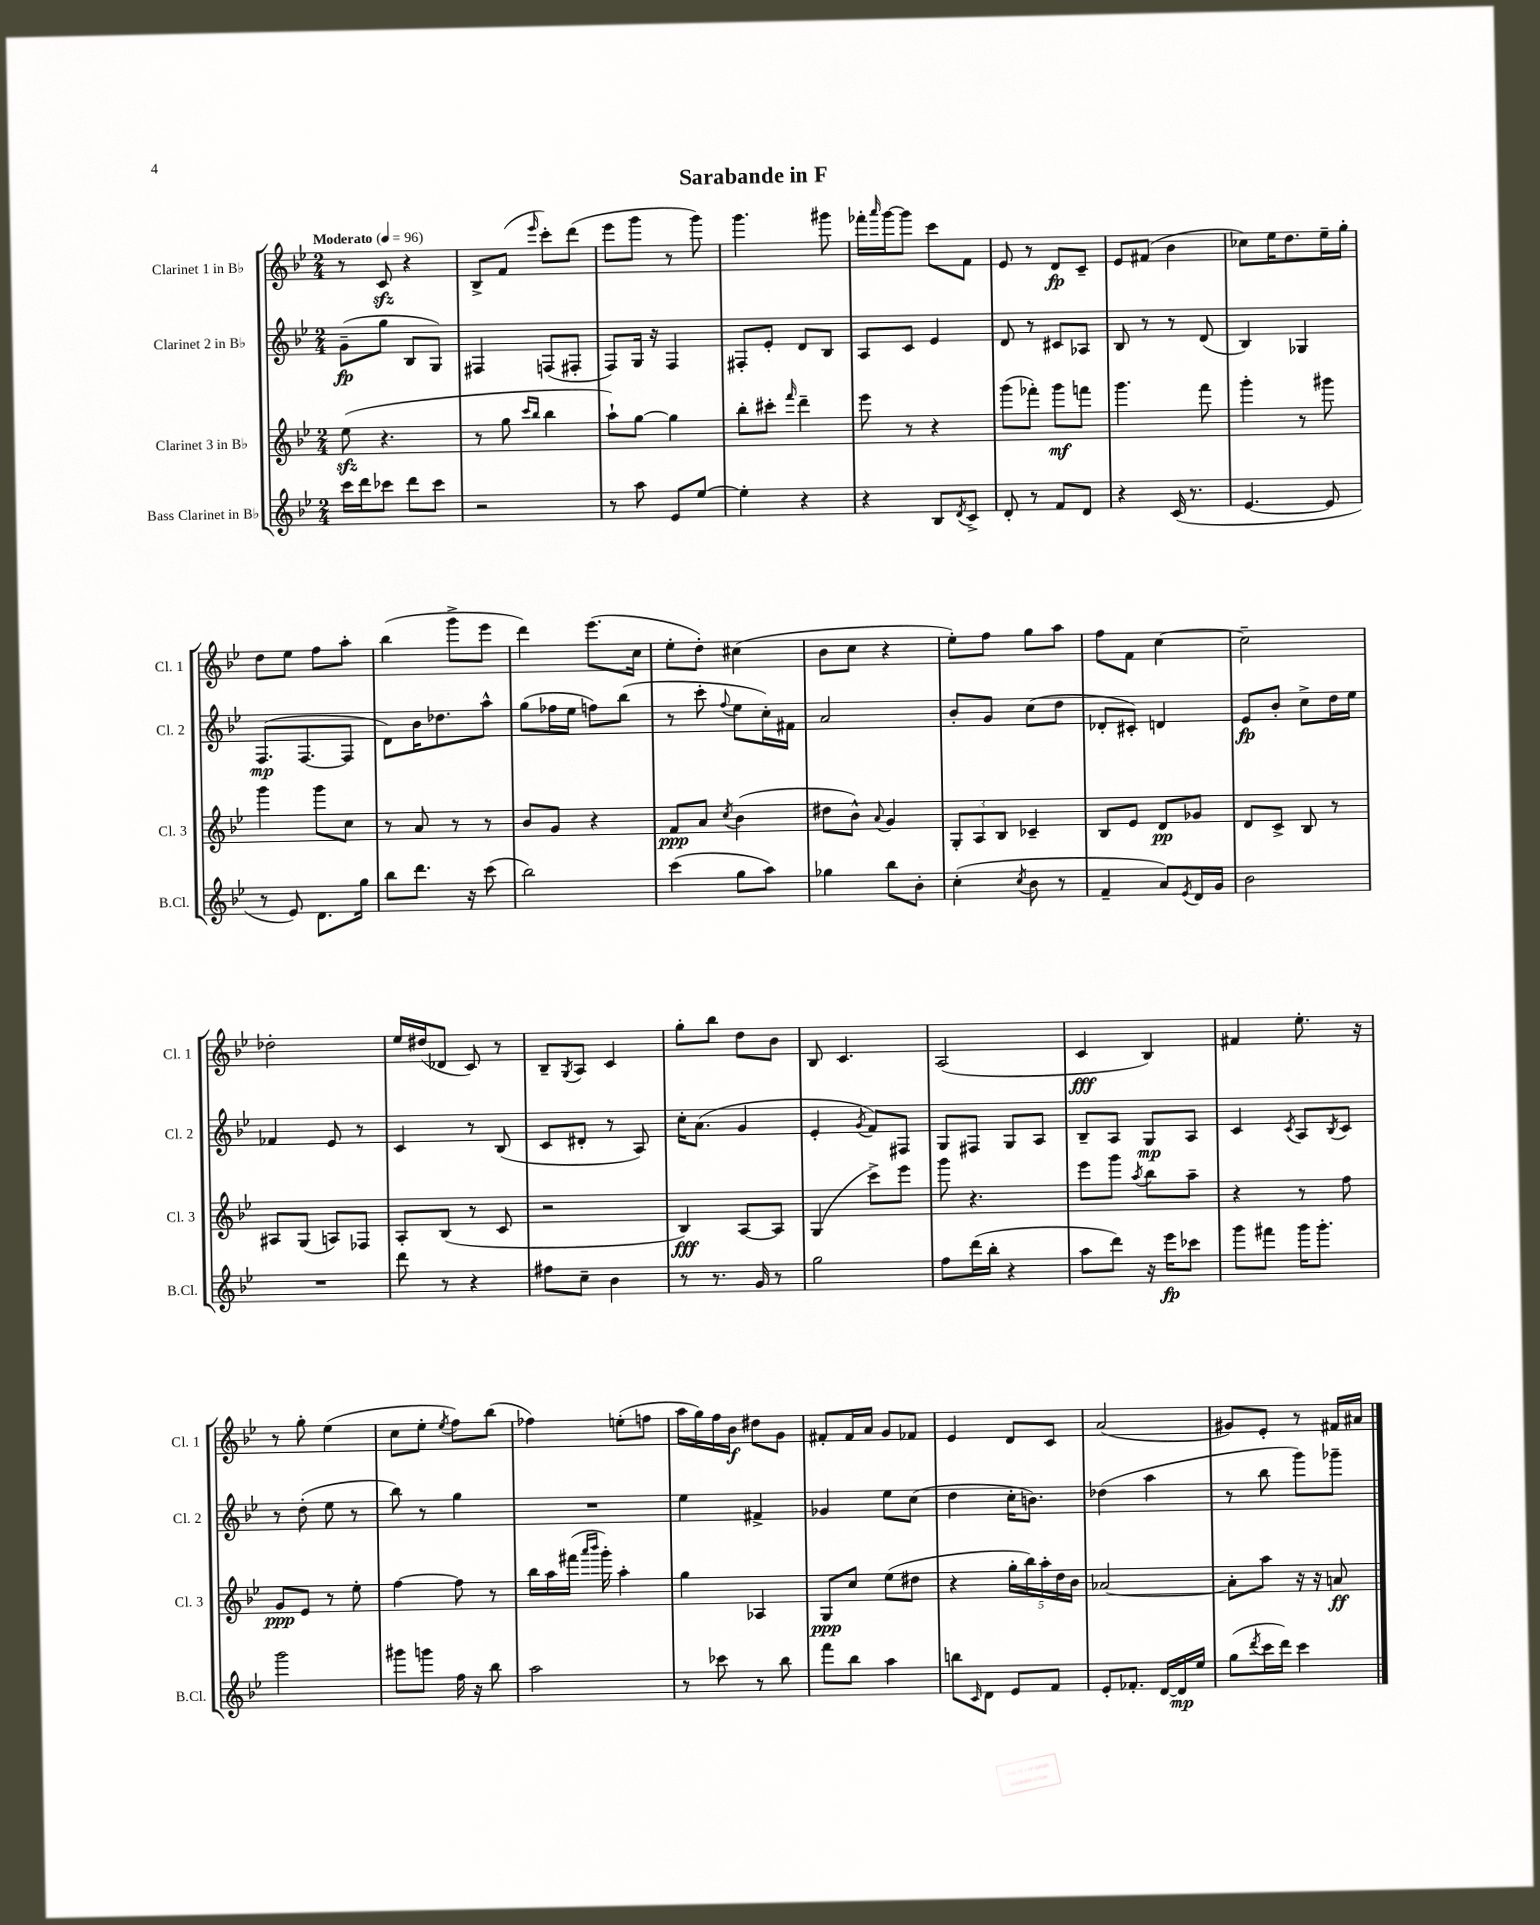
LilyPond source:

\header { title = "Sarabande in F" }
<<
\new StaffGroup <<
\new Staff = "s0" \with { instrumentName = "Clarinet 1 in Bb" shortInstrumentName = "Cl. 1" } {
    \clef treble \key bes \major \numericTimeSignature \time 2/4 \tempo "Moderato" 4 = 96
    r8 c'8\sfz r4 |
    bes8-> f'8( \grace { ees'''16 } c'''8-.) d'''8( |
    ees'''8 g'''8 r8 g'''8) |
    g'''4. gis'''8 |
    fes'''16-. \grace { a'''16 } g'''16~ g'''8 c'''8 f'8 |
    ees'8 r8 d'8\fp c'8-- |
    ees'8 fis'8( bes'4 |
    ces''8) ees''16 d''8. ees''16-- g''16-. |
    d''8 ees''8 f''8 a''8-. |
    bes''4( g'''8-> ees'''8 |
    d'''4) ees'''8.( c''16 |
    ees''8-. d''8-.) cis''4( |
    bes'8 c''8 r4 |
    ees''8-.) f''8 g''8 a''8 |
    f''8 f'8 c''4~ |
    c''2-- |
    des''2-. |
    ees''16 dis''16( des'8 c'8) r8 |
    bes8-- \acciaccatura { g8 } a8 c'4 |
    g''8-. bes''8 d''8 bes'8 |
    bes8 c'4. |
    a2( |
    c'4\fff bes4) |
    fis'4 ees''8.-. r16 |
    r8 g''8-. ees''4( |
    c''8 ees''8-. \acciaccatura { ees''8 } f''8) bes''8( |
    fes''4) e''8-.( f''8 |
    a''16 g''16) f''16 bes'16\f dis''8 g'8 |
    fis'8-. fis'16 a'16 g'8 fes'8 |
    ees'4 d'8 c'8 |
    a'2( |
    gis'8) ees'8-. r8 fis'16 ais'16 \bar "|." |
}
\new Staff = "s1" \with { instrumentName = "Clarinet 2 in Bb" shortInstrumentName = "Cl. 2" } {
    \clef treble \key bes \major \numericTimeSignature \time 2/4
    g'8--\fp( g''8 bes8 g8) |
    fis4 f8( fis8-. |
    f8) g16 r16 f4 |
    fis8-. ees'8-. d'8 bes8 |
    a8 c'8 ees'4 |
    d'8 r8 cis'8 aes8 |
    bes8 r8 r8 d'8( |
    bes4) ges4 |
    f8.\mp( f8.~ f8 |
    d'8) bes'16 des''8. a''8-^ |
    g''8( fes''16 ees''16 f''8) bes''8( |
    r8 c'''8-. \appoggiatura { f''8 } ees''8 c''16-.) fis'16 |
    a'2 |
    bes'8-. g'8 c''8( d''8 |
    des'8-. cis'8-.) d'4 |
    ees'8\fp bes'8-. c''8-> d''16 ees''16 |
    fes'4 ees'8 r8 |
    c'4 r8 bes8( |
    c'8 dis'8-. r8 a8) |
    c''16-. a'8.( g'4 |
    ees'4-. \acciaccatura { g'8 } f'8) fis8 |
    g8 fis8 g8 a8 |
    bes8-- a8 g8\mp a8 |
    c'4 \acciaccatura { c'8 } a8 \acciaccatura { bes8 } c'8 |
    r8 d''8-.( ees''8 r8 |
    bes''8) r8 g''4 |
    R2 |
    ees''4 fis'4-> |
    ges'4 ees''8 c''8( |
    d''4 c''16-. b'8.) |
    des''4( a''4 |
    r8 bes''8 g'''8) ges'''8-- \bar "|." |
}
\new Staff = "s2" \with { instrumentName = "Clarinet 3 in Bb" shortInstrumentName = "Cl. 3" } {
    \clef treble \key bes \major \numericTimeSignature \time 2/4
    ees''8\sfz( r4. |
    r8 g''8 \grace { c'''16 bes''16 } bes''4 |
    a''8-!) g''8~ g''4 |
    bes''8-. cis'''8-. \grace { f'''16 } d'''4-- |
    ees'''8 r8 r4 |
    g'''8( fes'''8-.) g'''8\mf f'''8 |
    g'''4. f'''8 |
    g'''4-. r8 gis'''8 |
    g'''4 g'''8 c''8 |
    r8 a'8 r8 r8 |
    bes'8 g'8 r4 |
    f'8\ppp a'8 \acciaccatura { c''8 } bes'4( |
    dis''8 bes'8-^) \appoggiatura { a'8 } g'4 |
    \tuplet 3/2 { g8-. a8 bes8 } ces'4-- |
    bes8 ees'8 d'8\pp ges'8 |
    d'8 c'8-> bes8 r8 |
    ais8 g8( a8) fes8 |
    a8-. bes8( r8 c'8 |
    r2 |
    bes4\fff) a8~ a8 |
    g4( c'''8->) ees'''8 |
    g'''8 r4. |
    ees'''8 g'''8 \acciaccatura { a''8 } bes''8 a''8-- |
    r4 r8 f''8 |
    g'8\ppp ees'8 r8 ees''8-. |
    f''4~ f''8 r8 |
    bes''16 a''16 fis'''16( \grace { a'''16 bes'''16 } g'''16-.) a''4-. |
    g''4 aes4 |
    g8\ppp c''8 ees''8( dis''8 |
    r4 \tuplet 5/4 { g''16-. bes''16) a''16-. d''16 bes'16 } |
    aes'2~ |
    aes'8-. a''8 r16 r16 a'8\ff \bar "|." |
}
\new Staff = "s3" \with { instrumentName = "Bass Clarinet in Bb" shortInstrumentName = "B.Cl." } {
    \clef treble \key bes \major \numericTimeSignature \time 2/4
    c'''16 d'''16 ces'''8 d'''8 ces'''8 |
    r2 |
    r8 a''8 ees'8 ees''8~ |
    ees''4-. r4 |
    r4 bes8 \acciaccatura { d'8 } c'8-> |
    d'8-. r8 f'8 d'8 |
    r4 c'16( r8. |
    ees'4.~ ees'8 |
    r8 ees'8) d'8. g''16 |
    bes''8 d'''8. r16 c'''8( |
    bes''2) |
    c'''4( g''8 a''8) |
    ges''4 bes''8 bes'8-. |
    c''4-.( \acciaccatura { c''8 } bes'8 r8 |
    f'4-- a'8) \acciaccatura { ees'8 } d'16 g'16 |
    bes'2 |
    R2 |
    d'''8 r8 r4 |
    fis''8 c''8-- bes'4 |
    r8 r8. g'16 r8 |
    g''2 |
    f''8 d'''16( bes''16-. r4 |
    a''8 d'''8) r16 ees'''16\fp ces'''8 |
    g'''8 fis'''8 g'''16 g'''8.-. |
    g'''2 |
    gis'''8 g'''8 f''16 r16 bes''8 |
    a''2 |
    r8 ces'''8 r8 bes''8 |
    f'''8 bes''8 a''4 |
    b''8 \grace { c'16 } d'8 ees'8 f'8 |
    ees'8-. fes'8.-. d'16~ d'16\mp ees''16 |
    g''8( \acciaccatura { d'''8 } c'''16 d'''16) c'''4 \bar "|." |
}
>>
>>
\layout { \context { \Score \remove "Bar_number_engraver" } }
